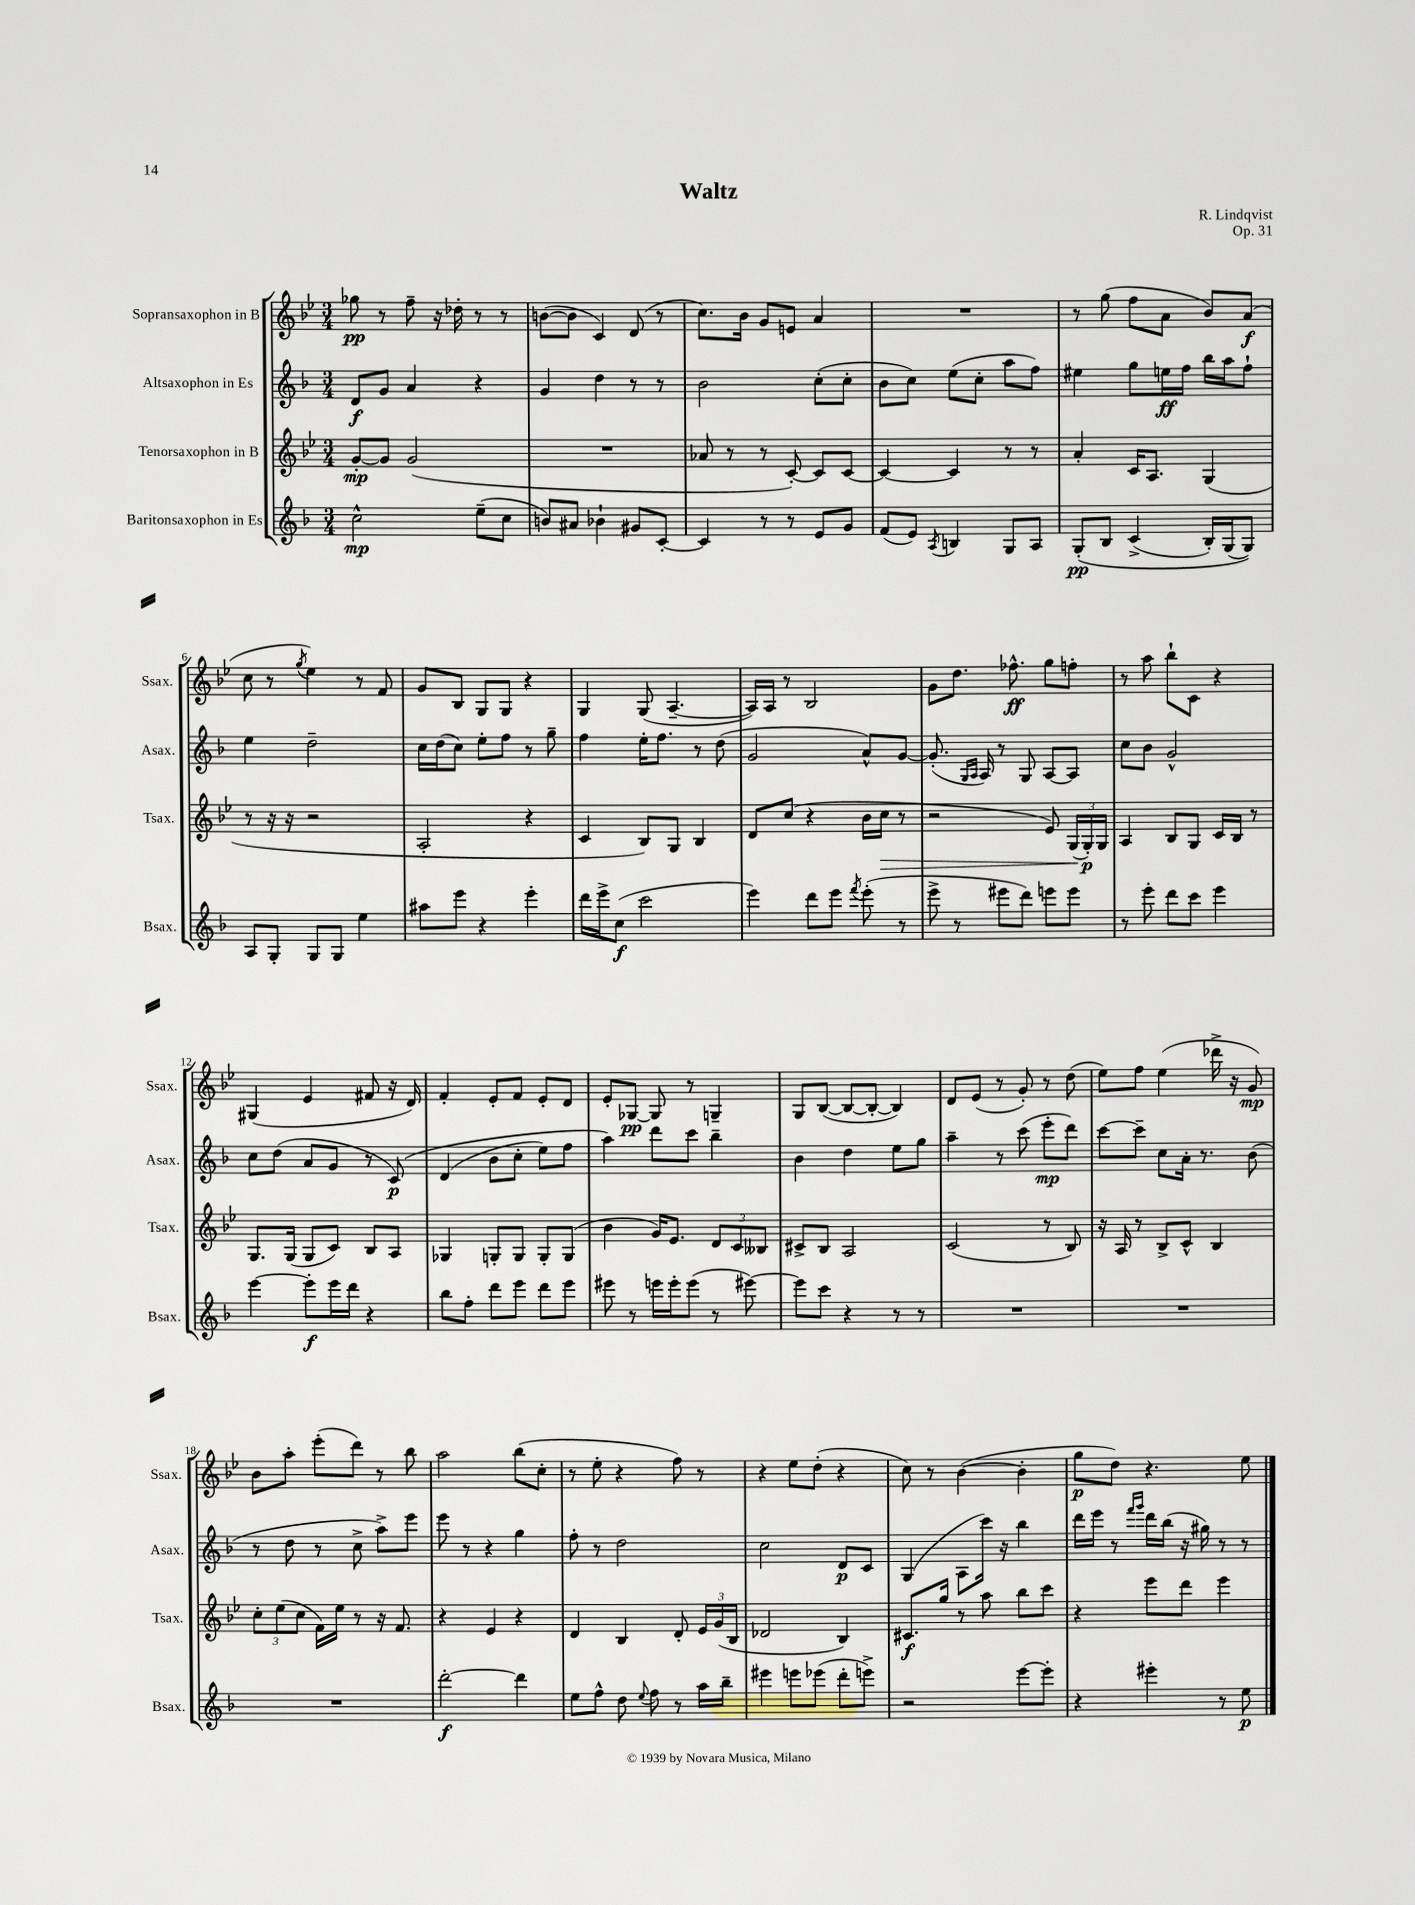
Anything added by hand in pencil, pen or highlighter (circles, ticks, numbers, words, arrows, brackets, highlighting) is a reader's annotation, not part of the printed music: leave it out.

**kern	**dynam	**kern	**dynam	**kern	**dynam	**kern	**dynam
*part4	*part4	*part3	*part3	*part2	*part2	*part1	*part1
*staff4	*staff4	*staff3	*staff3	*staff2	*staff2	*staff1	*staff1
*I"Baritonsaxophon in Es	*	*I"Tenorsaxophon in B	*	*I"Altsaxophon in Es	*	*I"Sopransaxophon in B	*
*I'Bsax.	*	*I'Tsax.	*	*I'Asax.	*	*I'Ssax.	*
*clefG2	*	*clefG2	*	*clefG2	*	*clefG2	*
*k[b-]	*	*k[b-e-]	*	*k[b-]	*	*k[b-e-]	*
*M3/4	*	*M3/4	*	*M3/4	*	*M3/4	*
=1	=1	=1	=1	=1	=1	=1	=1
2cc^^\	mp	[8g'/L	mp	8d/L	f	8gg-X\	pp
.	.	8g/J]	.	8g/J	.	8r	.
.	.	(2g/	.	4a/	.	8ff~\	.
.	.	.	.	.	.	16r	.
.	.	.	.	.	.	16dd-X'\	.
(8ee~\L	.	.	.	4r	.	8r	.
8cc\J	.	.	.	.	.	8r	.
=2	=2	=2	=2	=2	=2	=2	=2
8bn/L)	.	2.r	.	4g/	.	([8bn\L	.
8a#X/J	.	.	.	.	.	8b\J]	.
4b-X`\	.	.	.	4dd\	.	4c/)	.
8g#X/L	.	.	.	8r	.	(8d/	.
[8c'/J	.	.	.	8r	.	8r	.
=3	=3	=3	=3	=3	=3	=3	=3
4c/]	.	8a-X/	.	2b-\	.	8.cc\L)	.
.	.	8r	.	.	.	.	.
.	.	.	.	.	.	16b-\Jk	.
8r	.	8r	.	.	.	8g/L	.
8r	.	[8c'/)	.	.	.	8en/J	.
8e/L	.	8c/L]	.	(8cc'\L	.	4a/	.
8g/J	.	[8c/J	.	8cc'\J	.	.	.
=4	=4	=4	=4	=4	=4	=4	=4
(8f/L	.	4c/_	.	8b-\L	.	2.r	.
8e/J)	.	.	.	8cc\J)	.	.	.
8qA/	.	.	.	.	.	.	.
4Bn/	.	4c/]	.	(8ee\L	.	.	.
.	.	.	.	8cc'\J	.	.	.
8G/L	.	8r	.	8aa\L	.	.	.
8A/J	.	8r	.	8ff\J)	.	.	.
=5	=5	=5	=5	=5	=5	=5	=5
(8G'/L	pp	4a'/	.	4ee#X\	.	8r	.
8B-/J	.	.	.	.	.	(8gg\	.
(4c^/	.	16c/KL	.	8gg\L	.	8ff\L	.
.	.	8.A/J	.	.	.	.	.
.	.	.	.	16een\L	ff	8a\J	.
.	.	.	.	16ff\JJ	.	.	.
16B-'/LL)	.	(4G/	.	16bb-\LL	.	8b-/L)	.
(16G/J	.	.	.	16aa\J	.	.	.
8G/J))	.	.	.	8ff`\J	.	(8a/J	f
!!LO:LB:g=z
=6	=6	=6	=6	=6	=6	=6	=6
8A/L	.	8r	.	4ee\	.	8cc\	.
8G'/J	.	16r	.	.	.	8r	.
.	.	16r	.	.	.	.	.
.	.	.	.	.	.	8qgg/	.
8G/L	.	2r	.	2dd~\	.	4ee-\)	.
8G/J	.	.	.	.	.	.	.
4ee\	.	.	.	.	.	8r	.
.	.	.	.	.	.	8f/	.
=7	=7	=7	=7	=7	=7	=7	=7
8aa#X\L	.	2A'/	.	16cc\LL	.	8g/L	.
.	.	.	.	(16dd\J	.	.	.
8eee\J	.	.	.	8cc\J)	.	8B-/J	.
4r	.	.	.	8ee'\L	.	8G/L	.
.	.	.	.	8ff\J	.	8G/J	.
4eee'\	.	4r	.	8r	.	4r	.
.	.	.	.	8gg~\	.	.	.
=8	=8	=8	=8	=8	=8	=8	=8
16ddd\LL	.	4c/	.	4ff\	.	4G/	.
16eee^\J	.	.	.	.	.	.	.
(8cc\J	f	.	.	.	.	.	.
2ccc\	.	8B-/L)	.	16ee'\KL	.	(8G/	.
.	.	.	.	8.ff\J	.	.	.
.	.	8G/J	.	.	.	[4.A~/	.
.	.	4B-/	.	8r	.	.	.
.	.	.	.	(8dd\	.	.	.
=9	=9	=9	=9	=9	=9	=9	=9
4eee\)	.	8d/L	.	2g/	.	16A/LL])	.
.	.	.	.	.	.	16A/JJ	.
.	.	(8cc/J	.	.	.	8r	.
8ddd\L	.	4r	.	.	.	2B-/	.
8eee\J	.	.	.	.	.	.	.
8qfff/	.	.	.	.	.	.	.
(8eee'\	.	16b-\LL	.	8a^^/L)	.	.	.
!	!	!	!LO:HP:b	!	!	!	!
.	.	16cc\JJ	>	.	.	.	.
8r	.	8r	.	[8g/J	.	.	.
=10	=10	=10	=10	=10	=10	=10	=10
8eee^\	.	2r	.	(8.g'/]	.	8g\L	.
8r	.	.	.	.	.	8.dd\J	.
.	.	.	.	16qqG/LL	.	.	.
.	.	.	.	16qqA/JJ	.	.	.
.	.	.	.	16A/)	.	.	.
8eee#X\L	.	.	.	8r	.	.	.
.	.	.	.	.	.	8.ff-X^^\	ff
8ddd\J)	.	.	.	8G/	.	.	.
8eeen\L	.	8e-/)	.	[8A/L	.	8gg\L	.
8eee\J	.	(24G/LL	.	8A/J]	.	8ffn'\J	.
.	.	24G'/)	] p	.	.	.	.
.	.	24G/JJ	.	.	.	.	.
=11	=11	=11	=11	=11	=11	=11	=11
8r	.	4A/	.	8cc\L	.	8r	.
8eee'\	.	.	.	8b-\J	.	8aa\	.
8ddd\L	.	8B-/L	.	2g^^/	.	8bb-`\L	.
8ccc\J	.	8G/J	.	.	.	8c\J	.
4eee\	.	16c/LL	.	.	.	4r	.
.	.	16B-/JJ	.	.	.	.	.
.	.	8r	.	.	.	.	.
!!LO:LB:g=z
=12	=12	=12	=12	=12	=12	=12	=12
[4eee\	.	8.G/L	.	8cc\L	.	(4G#X/	.
.	.	.	.	(8dd\J	.	.	.
.	.	(16G/Jk	.	.	.	.	.
8eee'\L]	f	8G/L	.	8a/L	.	4e-/	.
16eee\L	.	8c/J)	.	8g/J	.	.	.
16ddd\JJ	.	.	.	.	.	.	.
4r	.	8B-/L	.	8r	.	8f#X/	.
.	.	8A/J	.	(8c/)	p	16r	.
.	.	.	.	.	.	16d/)	.
=13	=13	=13	=13	=13	=13	=13	=13
8bb-\L	.	4G-X/	.	(4d/	.	4f'/	.
8ff'\J	.	.	.	.	.	.	.
8ddd\L	.	8Gn'/L	.	8b-\L	.	8e-'/L	.
8eee\J	.	8G/J	.	8cc'\J	.	8f/J	.
8ddd\L	.	8G'/L	.	8ee\L)	.	8e-'/L	.
8eee\J	.	(8G/J	.	8ff\J	.	8d/J	.
=14	=14	=14	=14	=14	=14	=14	=14
8eee#X\	.	4b-\	.	4aa\)	.	8e-'/L	.
8r	.	.	.	.	.	[8G-X/J	pp
16eeen\LL	.	16g/KL)	.	8ddd\L	.	8G-/]	.
16eee'\J	.	8.e-/J	.	.	.	.	.
(8eee\J	.	.	.	8ccc\J	.	8r	.
8r	.	12d/L	.	4bb-~\	.	4Gn~/	.
.	.	12c/	.	.	.	.	.
[8eee#X\)	.	.	.	.	.	.	.
.	.	12B--X/J	.	.	.	.	.
=15	=15	=15	=15	=15	=15	=15	=15
8eee#\L]	.	8c#X^/L	.	4b-\	.	8G/L	.
8ccc\J	.	8B-/J	.	.	.	([8B-/J	.
4r	.	2A/	.	4dd\	.	8B-/L_	.
.	.	.	.	.	.	8B-'/J_	.
8r	.	.	.	8ee\L	.	4B-/])	.
8r	.	.	.	8gg\J	.	.	.
=16	=16	=16	=16	=16	=16	=16	=16
2.r	.	(2c/	.	4aa~\	.	8d/L	.
.	.	.	.	.	.	(8e-/J	.
.	.	.	.	8r	.	8r	.
.	.	.	.	(8ccc\	.	8g'/)	.
.	.	8r	.	8eee'\L	mp	8r	.
.	.	8B-/)	.	8ddd\J)	.	(8dd\	.
=17	=17	=17	=17	=17	=17	=17	=17
2.r	.	16r	.	[8ccc\L	.	8ee-\L)	.
.	.	16A/	.	.	.	.	.
.	.	8r	.	8ccc~\J]	.	8ff\J	.
.	.	8B-^/L	.	8cc\L	.	(4ee-\	.
.	.	8c^^/J	.	16a'\Jk	.	.	.
.	.	.	.	8.r	.	.	.
.	.	4B-/	.	.	.	16ddd-X^\	.
.	.	.	.	.	.	16r	.
.	.	.	.	(8b-\	.	8g/)	mp
!!LO:LB:g=z
=18	=18	=18	=18	=18	=18	=18	=18
2.r	.	12cc'\L	.	8r	.	8b-\L	.
.	.	(12ee-\	.	.	.	.	.
.	.	.	.	8dd\	.	8aa'\J	.
.	.	12cc\J	.	.	.	.	.
.	.	16f\LL)	.	8r	.	(8eee-'\L	.
.	.	16ee-\JJ	.	.	.	.	.
.	.	8r	.	8cc^\	.	8ddd\J)	.
.	.	16r	.	8aa^\L)	.	8r	.
.	.	8.f/	.	.	.	.	.
.	.	.	.	8eee\J	.	8bb-\	.
=19	=19	=19	=19	=19	=19	=19	=19
[2ddd'\	f	4r	.	8eee\	.	2aa\	.
.	.	.	.	8r	.	.	.
.	.	4e-/	.	4r	.	.	.
4ddd\]	.	4r	.	4gg\	.	(8bb-\L	.
.	.	.	.	.	.	8cc'\J	.
=20	=20	=20	=20	=20	=20	=20	=20
8ee\L	.	4d/	.	8ff'\	.	8r	.
8ff^^\J	.	.	.	8r	.	8ee-'\	.
8dd\	.	4B-/	.	2dd\	.	4r	.
8qqee/	.	.	.	.	.	.	.
8ff\	.	.	.	.	.	.	.
8r	.	8d'/	.	.	.	8ff\)	.
16aa\LL	.	24e-/LL	.	.	.	8r	.
.	.	(24g/	.	.	.	.	.
16bb-~\JJ	.	.	.	.	.	.	.
.	.	24B-/JJ	.	.	.	.	.
=21	=21	=21	=21	=21	=21	=21	=21
4eee#X\	.	2d-X/	.	2cc\	.	4r	.
8eeen\L	.	.	.	.	.	8ee-\L	.
(8eee-X\J	.	.	.	.	.	(8dd'\J	.
8ddd'\L	.	4B-/)	.	8d/L	p	4r	.
8eeen^\J)	.	.	.	8c/J	.	.	.
=22	=22	=22	=22	=22	=22	=22	=22
2r	.	8.c#X/L	f	(4G/	.	8cc\)	.
.	.	.	.	.	.	8r	.
.	.	16gg/Jk	.	.	.	.	.
.	.	8r	.	8A\L	.	([4b-\	.
.	.	8aa\	.	16ccc\Jk)	.	.	.
.	.	.	.	16r	.	.	.
[8eee\L	.	8bb-\L	.	4bb-\	.	4b-'\]	.
8eee'\J]	.	8ccc\J	.	.	.	.	.
=23	=23	=23	=23	=23	=23	=23	=23
4r	.	4r	.	16ddd\LL	.	8gg\L	p
.	.	.	.	16eee\JJ	.	.	.
.	.	.	.	8r	.	8dd\J)	.
.	.	.	.	16qqfff/LL	.	.	.
.	.	.	.	16qqggg/JJ	.	.	.
4eee#X'\	.	8eee-\L	.	16ddd\LL	.	4.r	.
.	.	.	.	(16bb-\JJ	.	.	.
.	.	8ddd\J	.	16r	.	.	.
.	.	.	.	16gg#X\)	.	.	.
8r	.	4eee-\	.	8r	.	.	.
8ee\	p	.	.	8r	.	8ee-\	.
==	==	==	==	==	==	==	==
*-	*-	*-	*-	*-	*-	*-	*-
